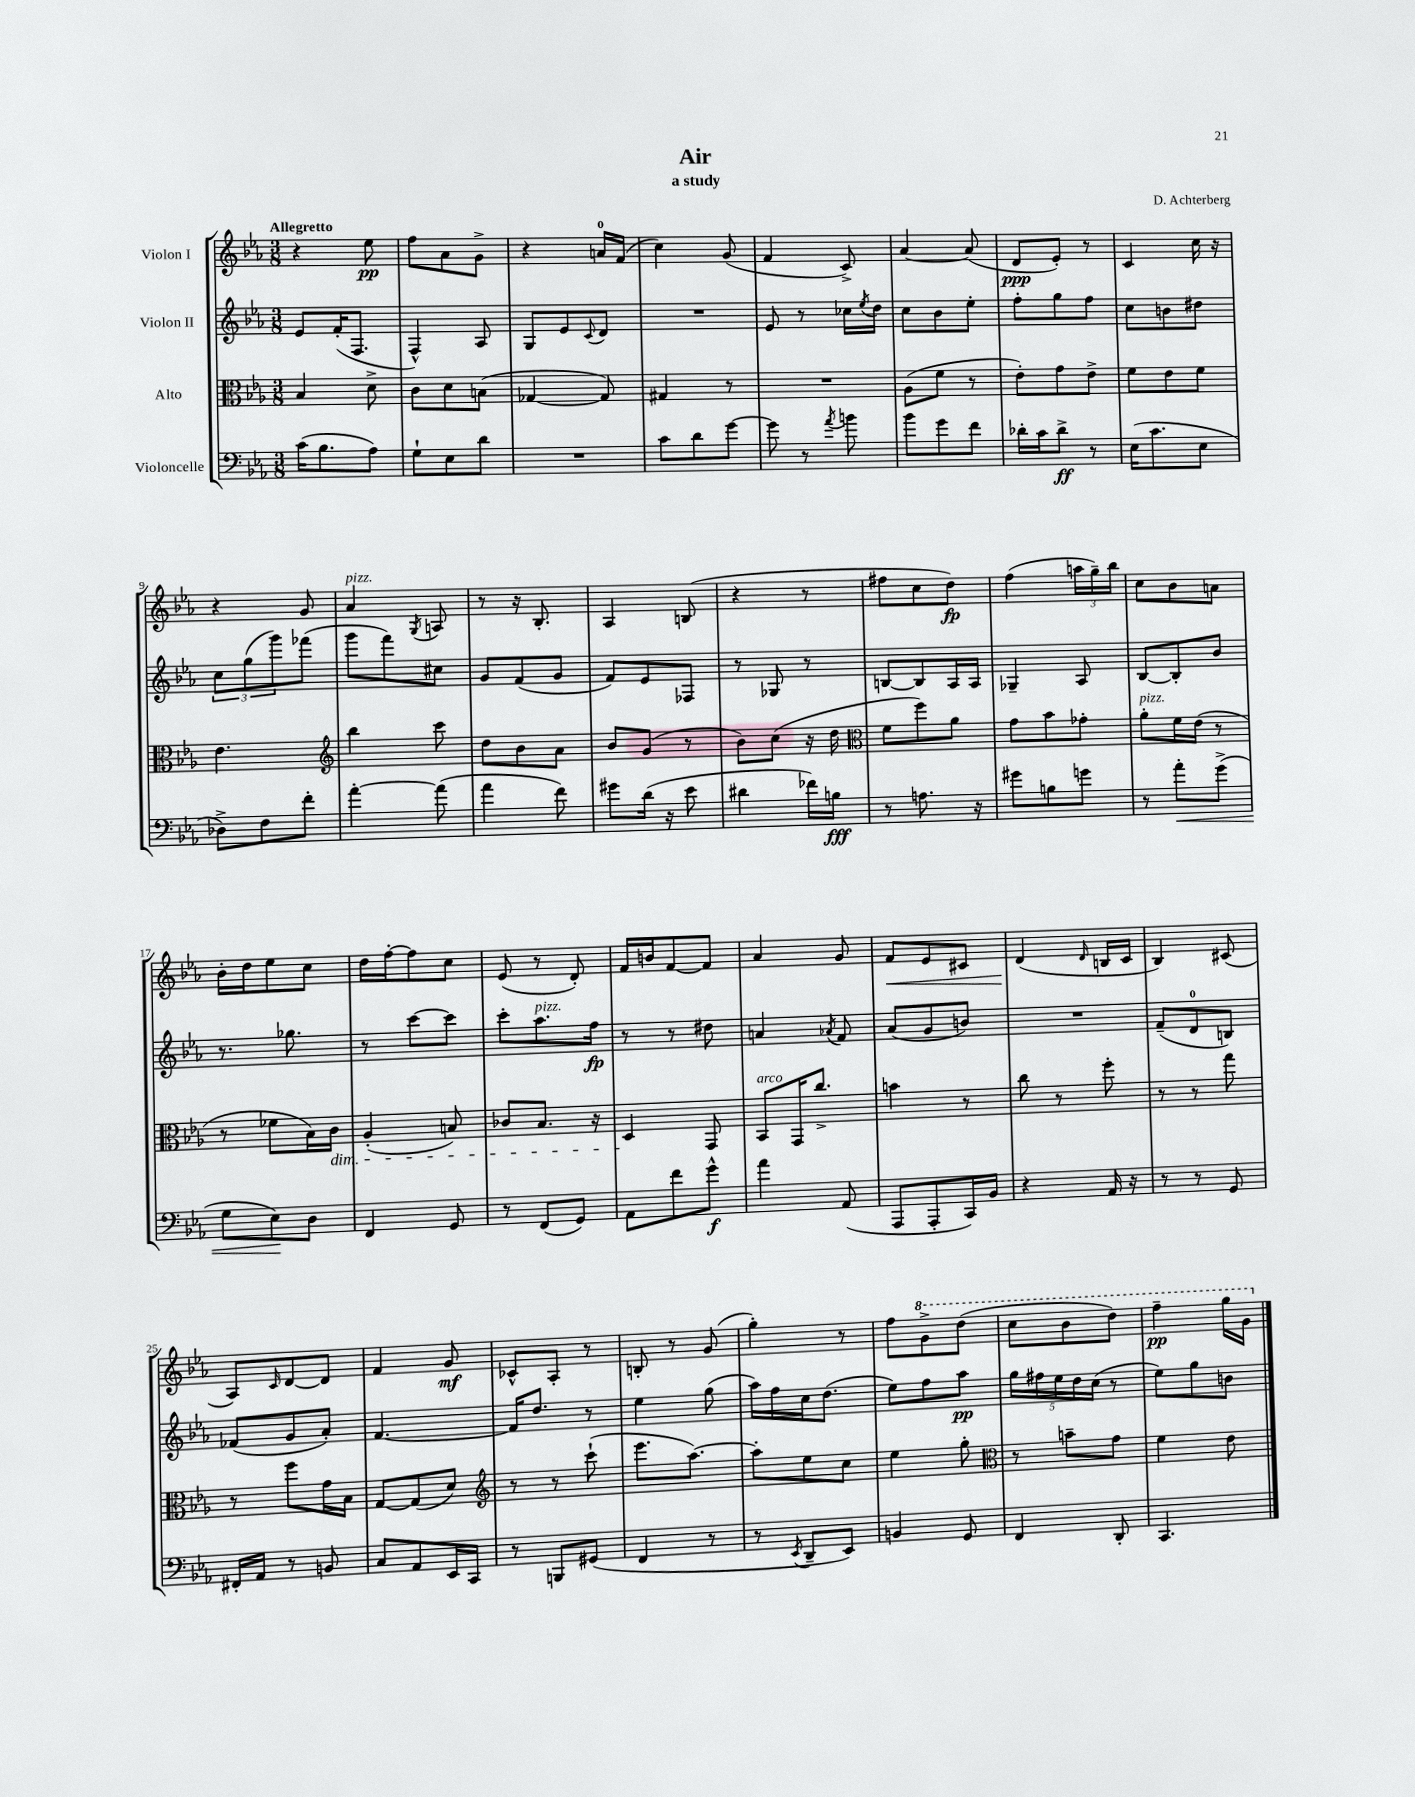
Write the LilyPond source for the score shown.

\header { title = "Air" composer = "D. Achterberg" subtitle = "a study" }
<<
\new StaffGroup <<
\new Staff = "s0" \with { instrumentName = "Violon I" } {
    \clef treble \key ees \major \numericTimeSignature \time 3/8 \tempo "Allegretto"
    r4 ees''8\pp |
    f''8 aes'8 g'8-> |
    r4 a'16-0 f'16( |
    c''4) g'8( |
    f'4 c'8->) |
    aes'4~ aes'8( |
    d'8\ppp ees'8-.) r8 |
    c'4 c''16 r16 |
    r4 g'8 |
    aes'4^\markup { \italic "pizz." } \acciaccatura { g8 } a8 |
    r8 r16 bes8.-. |
    aes4 b8( |
    r4 r8 |
    fis''8 c''8 d''8\fp) |
    f''4( \tuplet 3/2 { a''16 g''16--) bes''16 } |
    c''8 bes'8 a'8 |
    bes'16-. d''16 ees''8 c''8 |
    d''16 f''16~-. f''8 c''8 |
    ees'8( r8 d'8-.) |
    f'16 b'16 f'8~ f'8 |
    aes'4 g'8 |
    f'8\< ees'8 cis'8 |
    d'4\!( \grace { d'16 } b16 c'16 |
    bes4) cis'8( |
    aes8) \grace { c'16 } d'8~ d'8 |
    f'4 g'8\mf |
    ces'8-^ aes8-. r8 |
    b8-. r8 g'8( |
    g''4-.) r8 |
    f''8 \ottava #1 g''8-> d'''8( |
    c'''8 bes''8 d'''8) |
    f'''4--\pp g'''16 g''16 \ottava #0 \bar "|." |
}
\new Staff = "s1" \with { instrumentName = "Violon II" } {
    \clef treble \key ees \major \numericTimeSignature \time 3/8
    ees'8 f'16-.( f8. |
    f4-^) aes8 |
    g8 ees'8 \appoggiatura { c'8 } d'8 |
    R4. |
    ees'8 r8 ces''16 \acciaccatura { ees''8 } d''16 |
    c''8 bes'8 ees''8-. |
    f''8-. g''8 f''8 |
    c''8 b'8 dis''8 |
    \tuplet 3/2 { c''8 g''8( g'''8) } fes'''8( |
    g'''8 f'''8) cis''8 |
    g'8 f'8( g'8 |
    f'8) ees'8 fes8 |
    r8 ges8 r8 |
    b8~ b8 aes16 aes16 |
    ges4-- aes8 |
    bes8~ bes8-. bes'8 |
    r8. ges''8. |
    r8 c'''8~ c'''8 |
    c'''8-. aes''8.^\markup { \italic "pizz." } f''16\fp |
    r8 r8 dis''8 |
    a'4 \acciaccatura { aes'8 } f'8 |
    aes'8( g'8 b'8) |
    R4. |
    f'8--( d'8-0 b8) |
    fes'8( g'8 aes'8-.) |
    f'4.~ |
    f'16 d''8. r8 |
    ees''4 g''8( |
    aes''16) f''16 c''16 d''8.( |
    ees''8) f''8 aes''8\pp |
    \tuplet 5/4 { g''16 fis''16 ees''16 d''16 c''16( } r8 |
    ees''8) g''8 b'8 \bar "|." |
}
\new Staff = "s2" \with { instrumentName = "Alto" } {
    \clef alto \key ees \major \numericTimeSignature \time 3/8
    bes4 d'8-> |
    c'8 d'8 b8( |
    ges4~ ges8) |
    gis4 r8 |
    R4. |
    aes8( f'8 r8 |
    ees'8-.) g'8 ees'8-> |
    f'8 ees'8 f'8 |
    ees'4. |
    \clef treble bes''4 c'''8 |
    d''8 bes'8 aes'8 |
    bes'8 g'8( r8 |
    bes'8) c''8( r16 d''16 |
    \clef alto f'8 f''8) aes'8 |
    g'8 bes'8 ges'8-. |
    aes'8-.^\markup { \italic "pizz." } f'16 ees'16( r8 |
    r8 fes'8 bes16) c'16\dim |
    aes4-.( b8) |
    ces'8 bes8. r16 |
    d4\! g,8 |
    bes,8^\markup { \italic "arco" } g,16 c''8.-> |
    b'4 r8 |
    c''8 r8 f''8-. |
    r8 r8 g''8 |
    r8 f''8 g'16 bes16 |
    g8~ g8( d'8) |
    \clef treble r8 r8 c'''8-!( |
    ees'''8. aes''8.~) |
    aes''8-. ees''8 c''8 |
    ees''4 g''8-. |
    \clef alto r8 b'8-- g'8 |
    f'4 ees'8 \bar "|." |
}
\new Staff = "s3" \with { instrumentName = "Violoncelle" } {
    \clef bass \key ees \major \numericTimeSignature \time 3/8
    c'16( bes8. aes8) |
    g8-! ees8 d'8 |
    R4. |
    c'8 d'8 g'8~ |
    g'8 r8 \acciaccatura { aes'8 } b'8 |
    bes'8 g'8 f'8 |
    des'16-. c'16 des'8->\ff r8 |
    ees16( c'8. ees8 |
    des8->) f8 f'8-. |
    aes'4~-. aes'8( |
    aes'4 f'8) |
    gis'8 d'16( r16 ees'8 |
    dis'4 fes'16) b16\fff |
    r8 a8. r16 |
    gis'8 b8 g'8 |
    r8 aes'8-.\< g'8->( |
    g8 ees8\!) d8 |
    f,4 g,8 |
    r8 f,8( g,8) |
    aes,8 f'8 g'8-^\f |
    aes'4 aes,8( |
    aes,,8 aes,,8-. c,16) bes,16 |
    r4 aes,16 r16 |
    r8 r8 g,8 |
    fis,16-. aes,16 r8 b,8 |
    c8 aes,8 ees,16 c,16 |
    r8 b,,8 gis,8( |
    f,4 r8 |
    r8 \acciaccatura { ees,8 } d,8-- ees,8) |
    b,4 g,8 |
    f,4 d,8-. |
    c,4. \bar "|." |
}
>>
>>
